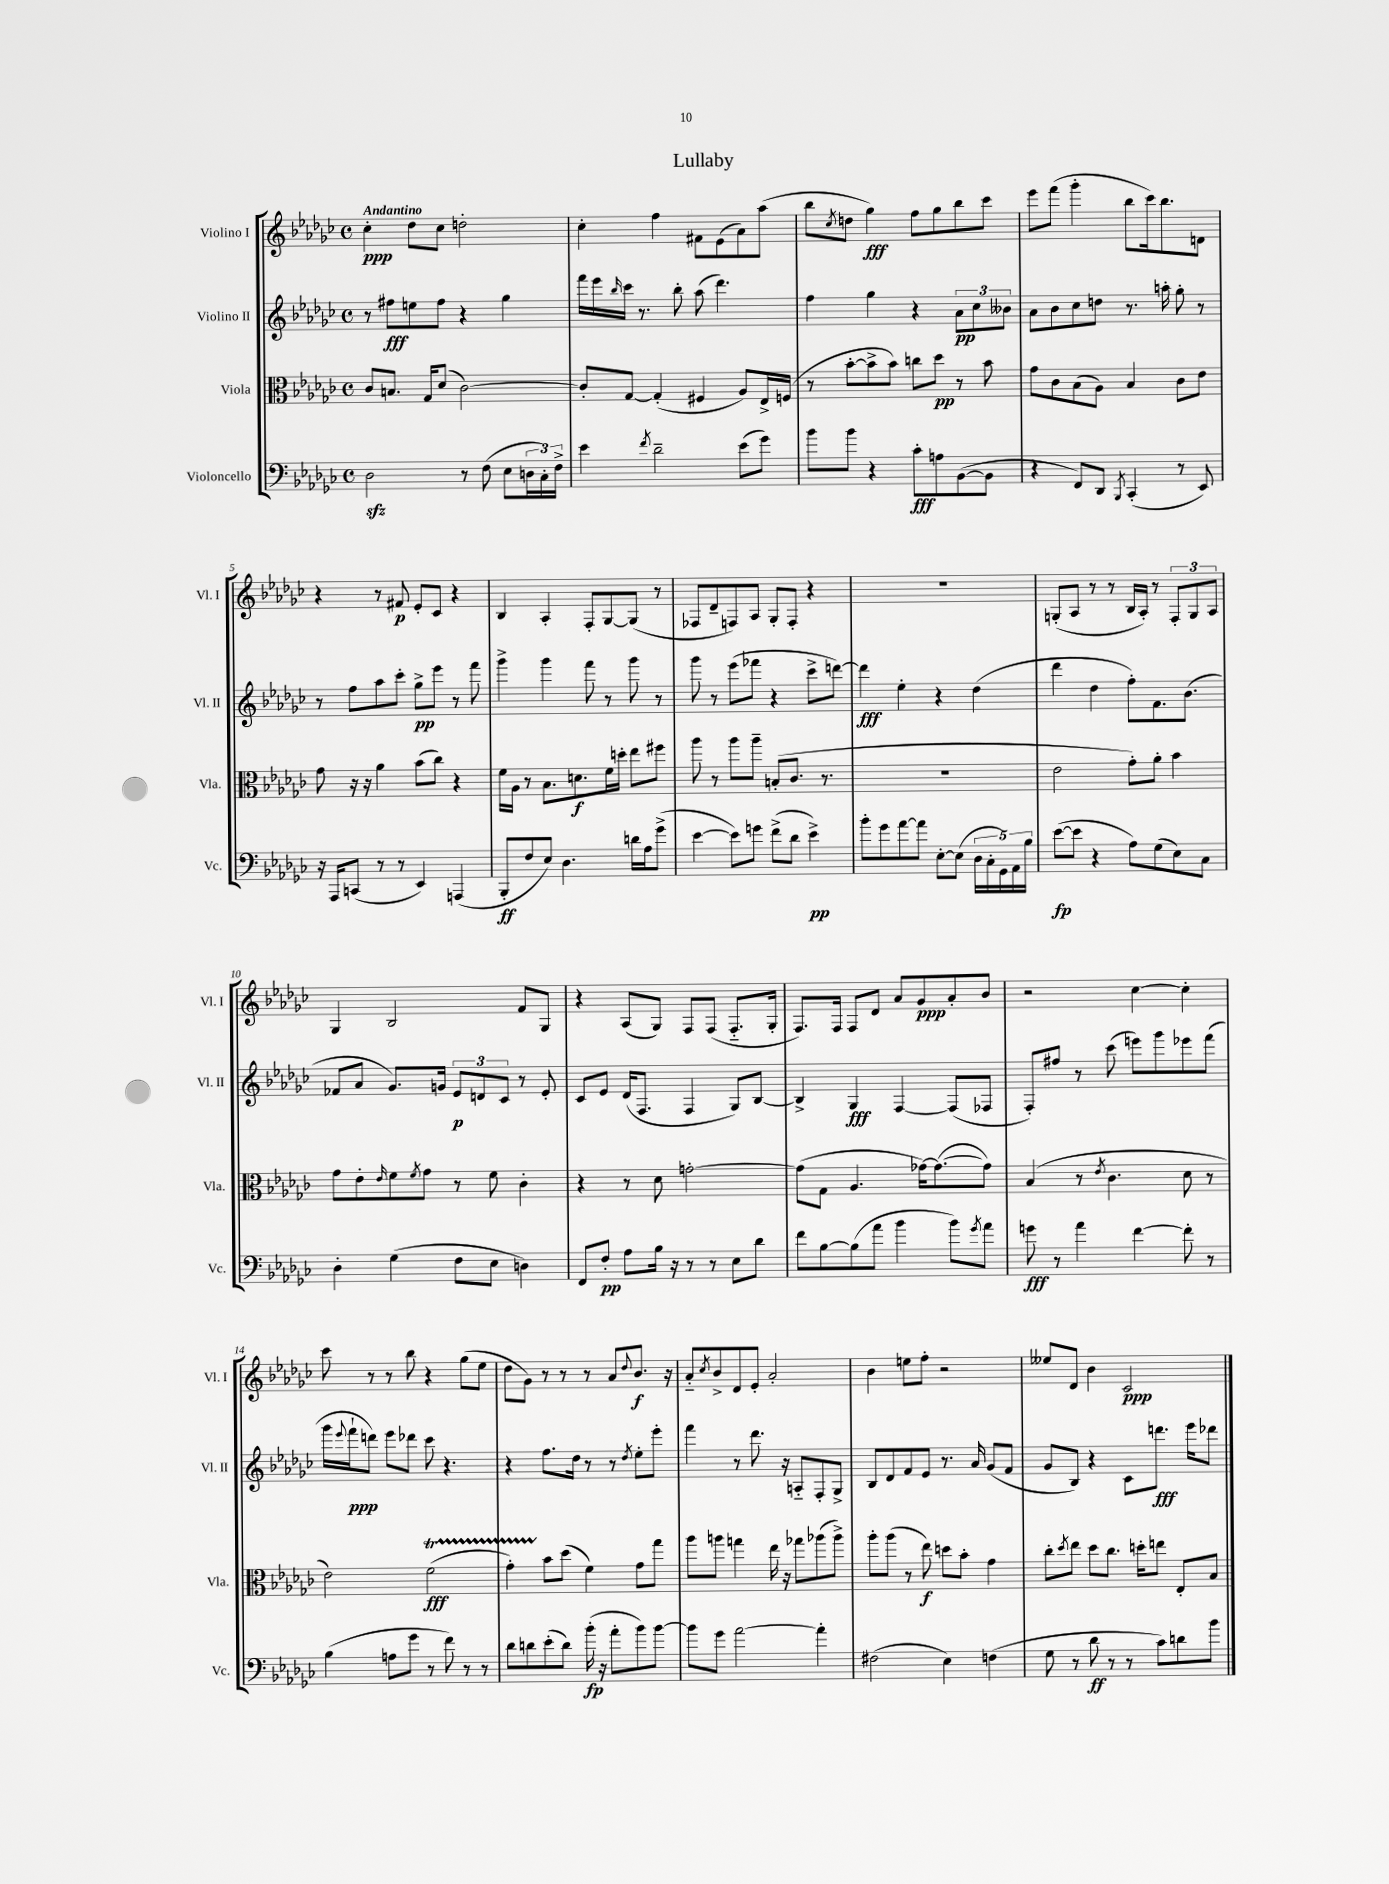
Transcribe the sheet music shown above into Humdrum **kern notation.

**kern	**kern	**kern	**kern
*staff4	*staff3	*staff2	*staff1
*clefF4	*clefC3	*clefG2	*clefG2
*k[b-e-a-d-g-c-]	*k[b-e-a-d-g-c-]	*k[b-e-a-d-g-c-]	*k[b-e-a-d-g-c-]
*M4/4	*M4/4	*M4/4	*M4/4
*met(c)	*met(c)	*met(c)	*met(c)
2D-\	8c-/L	8r	4cc-'\
.	8.B/J	8ff#\L	.
.	.	8ee\	8dd-\L
.	16G-/LK	.	.
.	(8d-/J	8ff#\J	8cc-\J
8r	[2c-\)	4r	2dd'\
(8F\	.	.	.
8E-\L	.	4gg-\	.
24D\L	.	.	.
24C-'\)	.	.	.
24F^\JJ	.	.	.
=	=	=	=
4e-\	8c-'/]L	16fff\LL	4cc-'\
.	.	16eee-\	.
.	.	16qqbb-/	.
.	[8G-/J	16ccc-\JJ	.
.	.	8.r	.
8qf/	.	.	.
2d-~\	(4G-'/]	.	4ff\
.	.	8bb-'\	.
.	4F#/	(8aa-\	8f#\L
.	.	4.ddd-\)	(8e-\
(8e-\L	8A-/L)	.	8a-\)
8g-\J)	16E-^/L	.	(8aa-\J
.	(16F/JJ	.	.
=	=	=	=
8b-\L	8r	4ff\	8bb-\L
.	.	.	8qcc-/
8b-\J	[8b-'\L	.	8dd\J
4r	8b-^\]	4gg-\	4gg-\)
.	8b-\J)	.	.
8c-'\L	8cc\L	4r	8ff\L
8A\	8dd-\J	.	8gg-\
([8BB-\	8r	12a-\L	8bb-\
.	.	12cc-\	.
8BB-\]J	8b-\	.	8ccc-\J
.	.	12b--\J	.
=	=	=	=
4r	8g-\L	8a-\L	8eee-\L
.	8c-\	8b-\	(8fff\J
8FF/L)	(8B-\	8cc-\	4ggg-'\
8DD-/J	8A-\J)	8dd\J	.
8qBBB-/	.	.	.
(4CC-'/	4B-/	8.r	8bb-\L
.	.	.	16ccc-\k)
.	.	16aa'\	8.bb-\
8r	8c-\L	8gg-'\	.
8EE-/)	8e-\J	8r	8d\J
=	=	=	=
16r	8g-\	8r	4r
16AAA-/LK	.	.	.
(8CC/J	16r	8ff\L	.
.	16r	.	.
8r	4a-\	8aa-\	8r
8r	.	8ccc-'\J	8f#/
4EE-/)	(8b-\L	8gg-^\L	8e-'/L
.	8cc-\J)	8eee-\J	8c-/J
(4AAA/	4r	8r	4r
.	.	8fff\	.
=	=	=	=
8BBB-'/L	16f\LL	4ggg-^\	4B-/
.	16A-\JJ	.	.
8F/	8r	.	.
8E-/J)	8.B-\L	4ggg-\	4A-'/
4.D-\	.	.	.
.	8.d\	.	.
.	.	8fff\	8F'/L
.	16f\L	8r	[8G-/
.	16dd'\JJ	.	.
16d\LL	8ee-\L	8ggg-\	(8G-/]J
16A-\J	.	.	.
(8g-^\J	8ff#\J	8r	8r
=	=	=	=
[4e-\	8aa-\	8ggg-\	8F-/L
.	8r	8r	8d-~/
8e-\]L)	8aa-\L	(8eee-\L	8F/)
8g\J	8aa-~\J	8fff-\J	8A-/J
(8f^\L	(8B'/L	4r	8G-'/L
8d-\J	8.c-/J	.	8F'/J
4e-^\)	.	8ccc-^\L	4r
.	8.r	.	.
.	.	[8ddd\J)	.
=	=	=	=
8b-'\L	1r	4ddd\]	1r
8g-\	.	.	.
[8a-\	.	4ee-'\	.
8a-\]J	.	.	.
[8E-'\L	.	4r	.
(8E-\]J	.	.	.
20D-\LL	.	(4dd-\	.
20C-'\	.	.	.
20GG-\)	.	.	.
20AA-\	.	.	.
20B-\JJ	.	.	.
=	=	=	=
([8e-\L	2e-\	4ddd-\	(8G'/L
8e-\]J	.	.	8A-/J
4r	.	4dd-\	8r
.	.	.	8r
8A-\L)	8g-'\L)	8ff'\L)	16B-/LL
.	.	.	16A-'/JJ)
(8G-\	8a-'\J	8.f\	8r
8E-\)	4b-\	.	12F'/L
.	.	(8.b-\J	.
.	.	.	12G/
8C-\J	.	.	.
.	.	.	12A-/J
=	=	=	=
4D-'\	8g-\L	8f-/L	4G-/
.	8e-'\	8a-/J	.
.	16qqe-/	.	.
(4G-\	8f\	8.g-/L)	2B-/
.	8qf/	.	.
.	8g-\J	.	.
.	.	16g/Jk	.
8F\L	8r	12e-/L	.
.	.	12d/	.
8E-\J	8f\	.	.
.	.	12c-/J	.
4D\)	4c-'\	8r	8f/L
.	.	8e-'/	8G-/J
=	=	=	=
8FF/L	4r	8c-/L	4r
8F'/J	.	8e-/J	.
8A-\L	8r	(16d-/LK	(8A-/L
.	.	8.F/J	.
16B-\Jk	8d-\	.	8G-/J)
16r	.	.	.
8r	[2g'\	4F/	8F/L
8r	.	.	(8F/J
8E-\L	.	8G-/L)	8.F'~/L
8d-\J	.	[8B-/J	.
.	.	.	16G-'/Jk
=	=	=	=
8f\L	(8g\]L	4B-^/]	8.F/L)
[8B-\	8G-\J	.	.
.	.	.	16F/Jk
(8B-\]	4.A-/	4G-/	8F/L
8a-\J	.	.	8d-/J
4b-\	.	[4F/	8a-/L
.	[16g-\LK)	.	8g-/
.	(8.g-\_	.	.
8b-\L)	.	(8F/]L	8a-'/
8qg-/	.	.	.
8a-\J	8g-\]J)	8F-/J	8b-/J
=	=	=	=
8g\	(4B-/	8F'/L)	2r
8r	.	8ff#/J	.
4a-\	8r	8r	.
.	8qe-/	.	.
.	4.c-\	(8ccc-\	.
[4f\	.	8eee\L)	[4cc-\
.	.	8ggg-\	.
8f'\]	8d-\	8eee-\	4cc-'\]
8r	8r	(8fff\J	.
=	=	=	=
(4B-\	2e-\)	16ggg-\LL	8ccc-\
.	.	8qqeee-/	.
.	.	16fff`\J	.
.	.	8ddd\J)	8r
8A\L	.	8eee-\L	8r
8g-\J	.	8ddd-\J	8bb-\
8r	(2f\	8ccc-\	4r
8f\)	.	4.r	.
8r	.	.	(8gg-\L
8r	.	.	8ee-\J
=	=	=	=
8d-\L	4g-'\)	4r	8dd-\L
8d\	.	.	8g-\J)
(8e-'\	8b-\L	8.ff\L	8r
8d\J)	(8dd-\J	.	8r
.	.	16dd-\Jk	.
(16b-'\	4f\)	8r	8r
16r	.	.	.
8a-'\L	.	8r	8a-/L
.	.	8qdd-/	8qqdd-/
8b-\)	8g-\L	8ee-'\L	8.b-/J
[8b-\J	8gg-\J	8eee-'\J	.
.	.	.	16r
=	=	=	=
8b-\]L	8aa-\L	4fff\	8a-'~/L
.	.	.	8qcc-/
8g-\J	8aa\J	.	8b-^/
[2a-\	4gg\	8r	8d-/
.	.	8.ddd-\	8e-'/J
.	16ee-\	.	2a-'/
.	16r	16r	.
.	8gg-\L	8A'~/L	.
4a-'\]	(8aa-\	8F'/	.
.	8aa-^\J)	8G-^/J	.
=	=	=	=
(2F#\	8aa-'\L	8B-/L	4b-\
.	(8aa-\J	8d-/	.
.	8r	8f/	8ee\L
.	8ee-\)	8e-/J	8ff'\J
4E-\)	8dd\L	8.r	2r
.	8b-'\J	.	.
.	.	16a-/	.
(4F\	4g-\	(8g-/L	.
.	.	8f/J	.
=	=	=	=
8G-\	8cc-'\L	8g-/L	8ee--/L
.	8qdd-/	.	.
8r	8ee-\J	8B-/J)	8d-/J
8d-\	8dd-\L	4r	4b-\
8r	8.cc-\J	.	.
8r	.	8c-\L	2c-/
.	16dd'\LK	.	.
8c-\L)	8ee\J	8.ddd\J	.
8d\	8E-'/L	.	.
.	.	16eee-\LK	.
8b-\J	8B-/J	8ddd-\J	.
==	==	==	==
*-	*-	*-	*-
